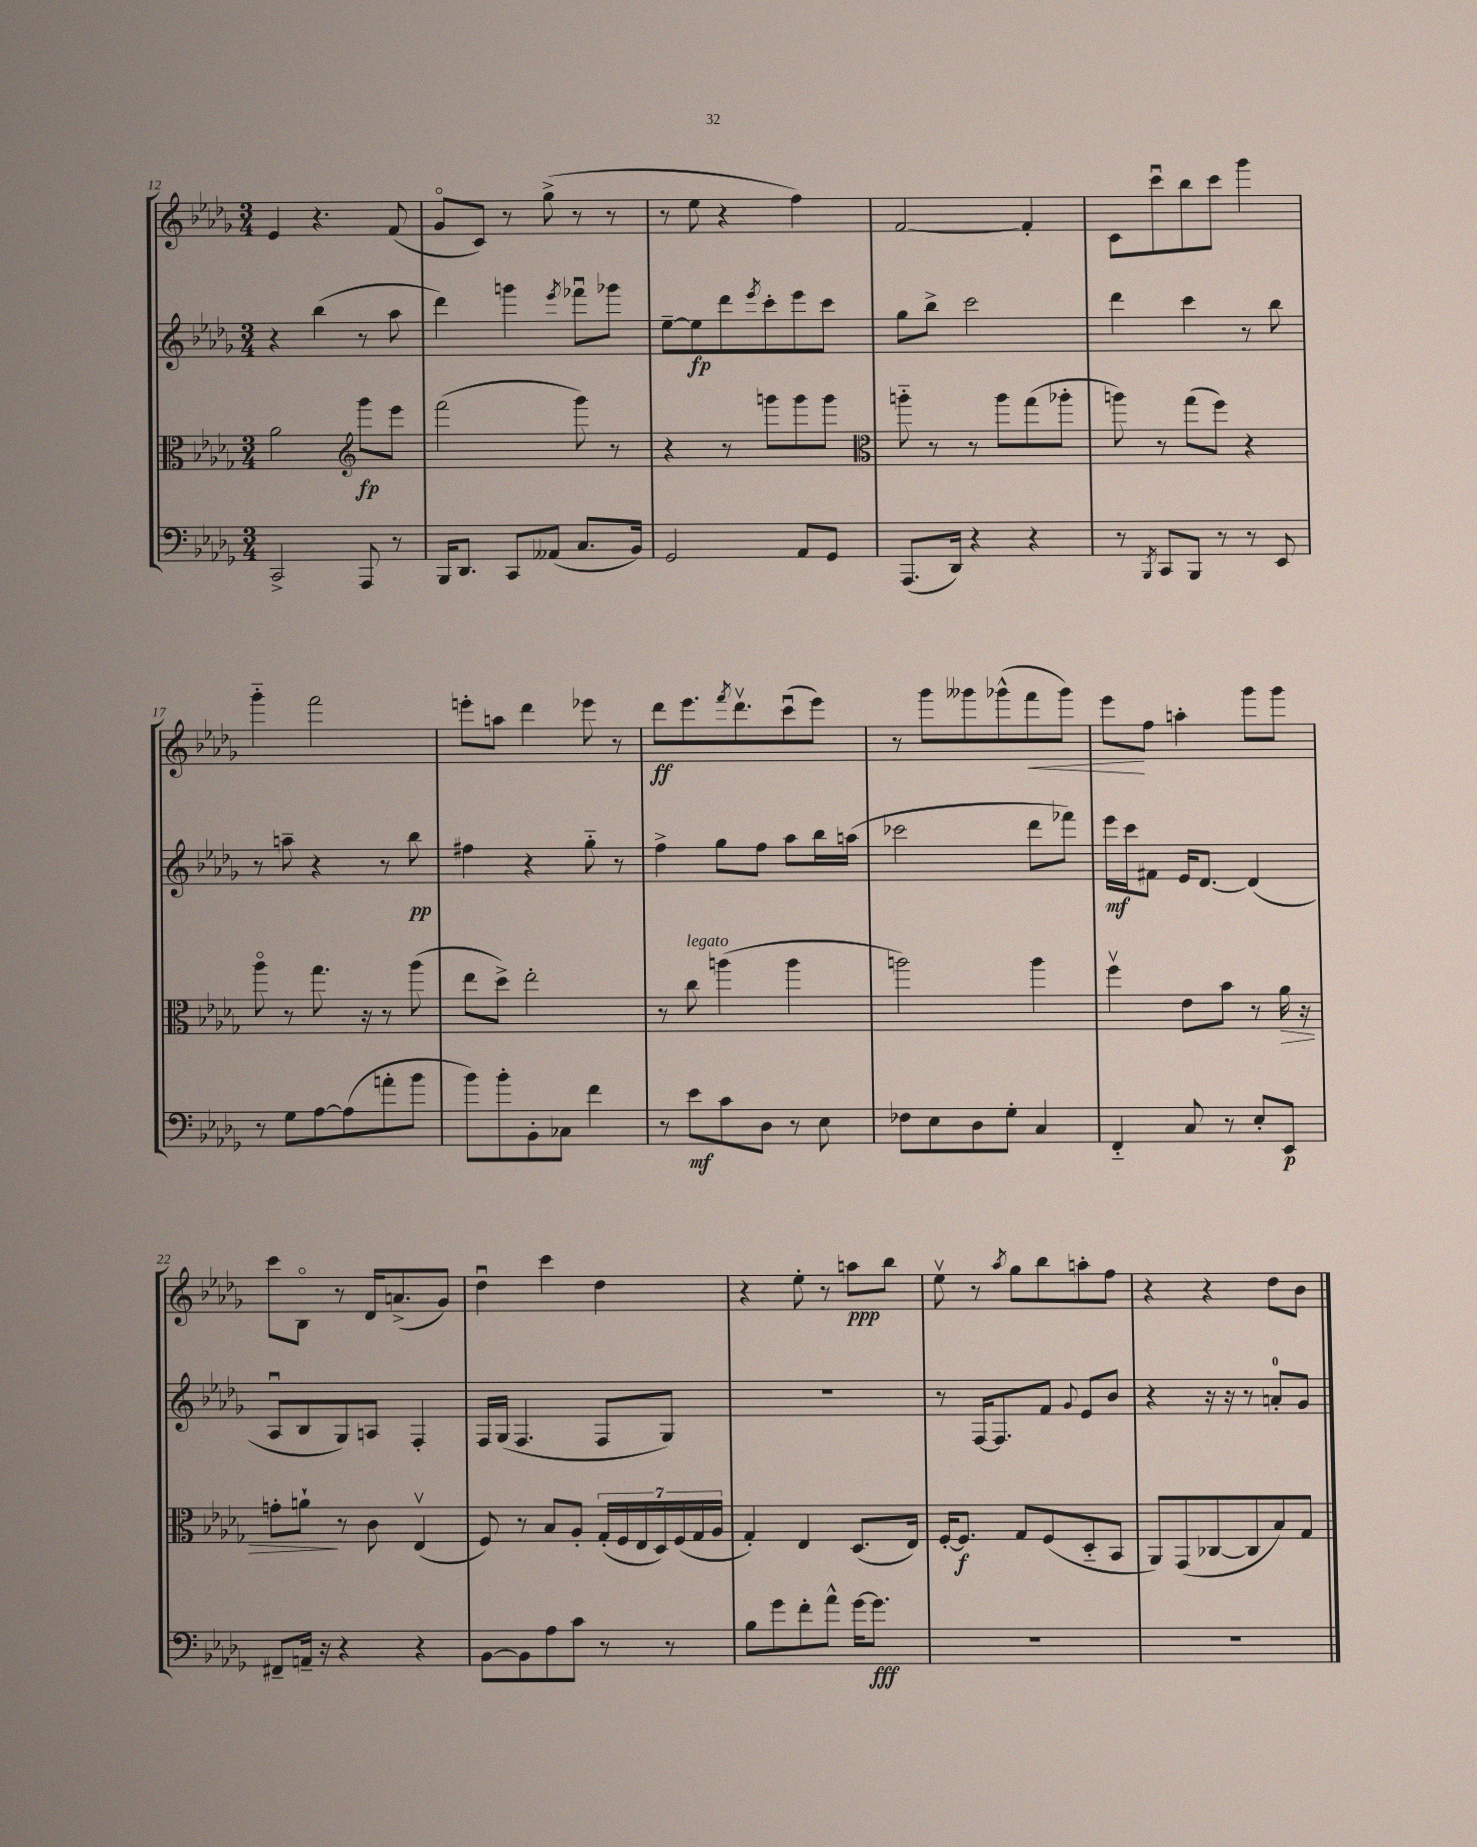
<<
\new StaffGroup <<
\new Staff = "s0" {
    \clef treble \key des \major \numericTimeSignature \time 3/4
    ees'4 r4. f'8( |
    ges'8\flageolet c'8) r8 ges''8->( r8 r8 |
    r8 ees''8 r4 f''4) |
    f'2~ f'4-. |
    c'8 c'''8\downbow bes''8 c'''8 ges'''4 |
    ges'''4-_ f'''2 |
    e'''8-. a''8 des'''4 ees'''8 r8 |
    des'''8\ff ees'''8. \acciaccatura { f'''8 } des'''8.\upbow c'''8\downbow( ees'''8) |
    r8 ges'''8 geses'''8 ges'''8-^( f'''8\< ges'''8) |
    ees'''8\! f''8 a''4-. ges'''8 ges'''8 |
    c'''8 bes8\flageolet r8 des'16 a'8.->( ges'8) |
    des''4\downbow c'''4 des''4 |
    r4 ees''8-. r8 a''8\ppp bes''8 |
    ees''8\upbow r8 \acciaccatura { aes''8 } ges''8 bes''8 a''8-. f''8 |
    r4 r4 des''8 bes'8 \bar "|." |
}
\new Staff = "s1" {
    \clef treble \key des \major \numericTimeSignature \time 3/4
    r4 bes''4( r8 aes''8 |
    des'''4) g'''4 \acciaccatura { ees'''8 } fes'''8\downbow ges'''8 |
    ees''8~-- ees''8\fp des'''8 \acciaccatura { ees'''8 } c'''8-. ees'''8 c'''8 |
    ges''8 bes''8-> c'''2 |
    des'''4 c'''4 r8 bes''8 |
    r8 a''8-- r4 r8 bes''8\pp |
    fis''4 r4 ges''8-_ r8 |
    f''4-> ges''8 f''8 aes''8 bes''16 a''16( |
    ces'''2 des'''8 fes'''8) |
    ees'''16\mf c'''16 fis'8 ees'16 des'8.~ des'4( |
    aes8\downbow bes8 ges8) a8 f4-. |
    f16 ges16( f4. f8 ges8) |
    R2. |
    r8 f16~ f8. f'8 \appoggiatura { ges'8 } ees'8 bes'8 |
    r4 r16 r16 r8 a'8-0-. ges'8 \bar "|." |
}
\new Staff = "s2" {
    \clef alto \key des \major \numericTimeSignature \time 3/4
    aes'2 \clef treble ges'''8\fp ees'''8 |
    f'''2( ges'''8) r8 |
    r4 r8 g'''8 g'''8 g'''8 |
    \clef alto a''8-_ r8 r8 a''8 ges''8( aes''8-. |
    a''8) r8 ges''8( f''8) r4 |
    aes''8\flageolet r8 ges''8. r16 r8 aes''8( |
    ees''8 des''8->) ees''2-. |
    r8 c''8^\markup { \italic "legato" } a''4( a''4 |
    a''2) a''4 |
    f''4\upbow ees'8 bes'8 r8 aes'16\> r16 |
    g'8-. a'8-!\! r8 c'8 ees4\upbow( |
    f8) r8 bes8 aes8-. \tuplet 7/4 { ges16-.( f16 ees16 des16) f16( ges16 aes16 } |
    ges4-.) ees4 des8.( ees16) |
    f16~-. f8.\f ges8 f8( des8-_ bes,8 |
    aes,8) ges,8( ces8~ ces8 bes8) ges8 \bar "|." |
}
\new Staff = "s3" {
    \clef bass \key des \major \numericTimeSignature \time 3/4
    c,2-> aes,,8 r8 |
    bes,,16 des,8. c,8 aeses,8( c8. bes,16) |
    ges,2 aes,8 ges,8 |
    aes,,8.( des,16) r4 r4 |
    r8 \acciaccatura { bes,,8 } c,8 bes,,8 r8 r8 ees,8 |
    r8 ges8 aes8~ aes8( a'8-. bes'8 |
    bes'8) bes'8-. bes,8-. ces8 f'4 |
    r8 ees'8\mf c'8 des8 r8 ees8 |
    fes8 ees8 des8 ges8-. c4 |
    f,4-_ c8 r8 ees8-. ees,8\p |
    fis,8-- a,16-- r16 r4 r4 |
    bes,8~ bes,8 aes8 c'8 r8 r8 |
    bes8 ges'8 f'8-. aes'8-^ ges'16~ ges'8.\fff |
    R2. |
    R2. \bar "|." |
}
>>
>>
\layout { \context { \Score currentBarNumber = #12 } }
